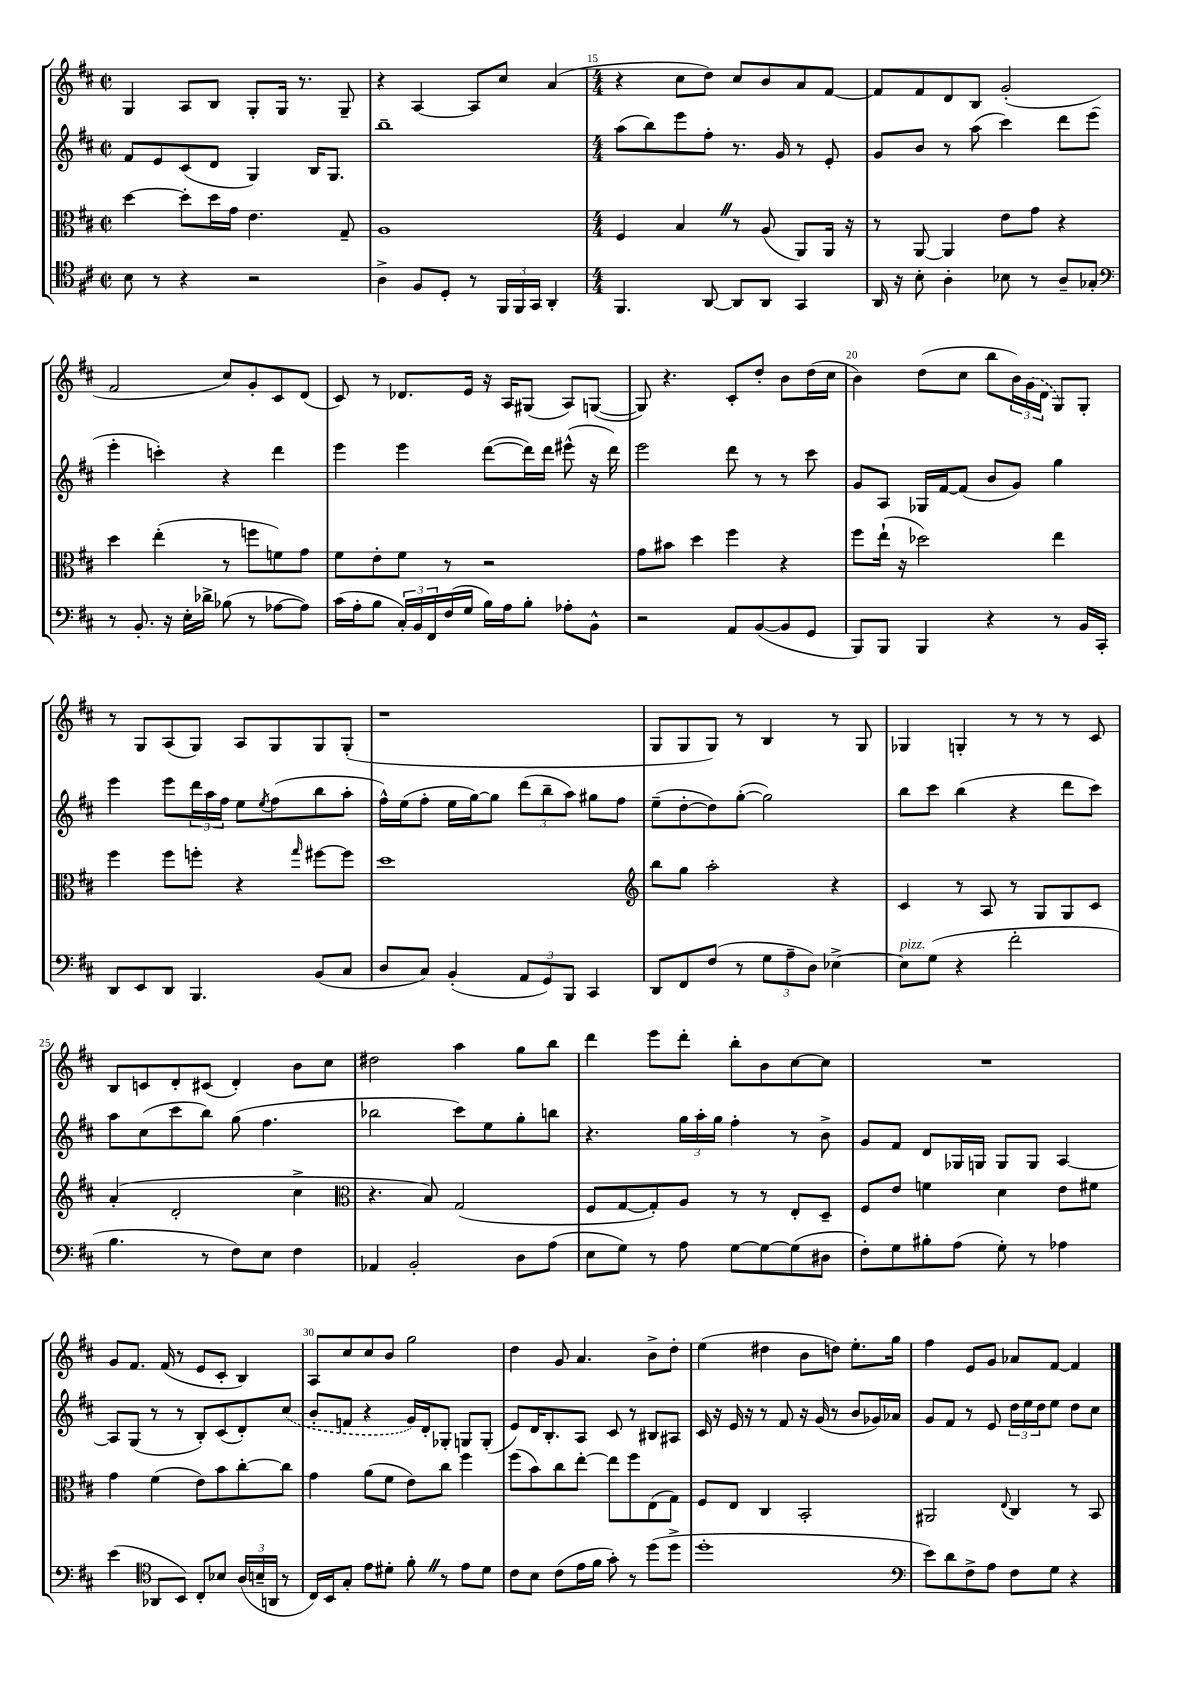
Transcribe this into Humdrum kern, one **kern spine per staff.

**kern	**kern	**kern	**kern
*staff4	*staff3	*staff2	*staff1
*clefC4	*clefC3	*clefG2	*clefG2
*k[f#c#]	*k[f#c#]	*k[f#c#]	*k[f#c#]
*M2/2	*M2/2	*M2/2	*M2/2
*met(c|)	*met(c|)	*met(c|)	*met(c|)
8B	[4dd	8f#	4G
8r	.	8e	.
4r	8dd']	(8c#	8A
.	16dd	8d	8B
.	16g	.	.
2r	4.e	4G)	8G'
.	.	.	16G
.	.	.	8.r
.	.	16B	.
.	.	8.G	.
.	8G~	.	8G~
=	=	=	=
4A^	1A	1bb~	4r
8F#	.	.	[4A
8D'	.	.	.
8r	.	.	8A]
24FF#	.	.	8cc#
24FF#	.	.	.
24GG	.	.	.
4AA'	.	.	(4a
=	=	=	=
*M4/4	*M4/4	*M4/4	*M4/4
4.FF#	4F#	(8aa	4r
.	.	8bb)	.
.	4B	8eee	8cc#
[8AA	.	8ff#'	8dd)
8AA]	8r	8.r	8cc#
8AA	(8A	.	8b
.	.	16g	.
4GG	8AA)	8r	8a
.	16AA	8e'	[8f#
.	16r	.	.
=	=	=	=
16AA	8r	8g	8f#]
16r	.	.	.
8B'	[8AA	8b	8f#
4A'	4AA]	8r	8d
.	.	(8aa	8B
8B-	8e	4ccc#)	(2g'
8r	8g	.	.
8A~	4r	8ddd	.
8G-'	.	(8eee	.
=	=	=	=
*clefF4	*	*	*
8r	4dd	4eee'	2f#
8.BB'	.	.	.
.	(4ee'	4ccc')	.
16r	.	.	.
16E'	.	.	.
16d-^	.	.	.
(8B-	8r	4r	8cc#)
8r	8ff	.	8g'
[8A-	8f)	4ddd	8c#
8A-])	8g	.	(8d
=	=	=	=
(16c#	8f#	4eee	8c#)
16A'	.	.	.
8B	8e'	.	8r
24C#')	8f#	4eee	8.d-
24BB	.	.	.
24FF#	.	.	.
(16F#	8r	.	.
16G	.	.	16e
16B)	2r	([8ddd	16r
16A	.	.	16A
8B'	.	16ddd])	(8G#
.	.	16ddd	.
8A-'	.	(8eee#^^	8A)
8BB^^	.	16r	([8G
.	.	16ddd)	.
=	=	=	=
2r	8g	2eee	8G])
.	8b#	.	4.r
.	4dd	.	.
8AA	4ff#	8ddd	8c#'
([8BB	.	8r	8dd'
8BB]	4r	8r	8b
8GG	.	8ccc#	(16dd
.	.	.	16cc#
=	=	=	=
8BBB)	8ff#	8g	4b)
8BBB	(16ee`	8A	.
.	16r	.	.
4BBB	2dd-)	16G-	(8dd
.	.	[16f#	.
.	.	(8f#]	8cc#
4r	.	8b	8bb
.	.	8g)	24b)
.	.	.	(24g
.	.	.	24d
8r	4ee	4gg	8G)
16BB	.	.	8G'
16CC#'	.	.	.
=	=	=	=
8DD	4ff#	4eee	8r
8EE	.	.	8G
8DD	8ff#	8eee	(8A
4.BBB	8ff'	24ddd	8G)
.	.	24aa	.
.	.	24ff#	.
.	4r	8ee	8A
.	.	8qee	.
.	.	(8ff#	8G
.	16qqgg	.	.
(8BB	[8ff#	8bb	8G
8C#	8ff#]	8aa'	(8G'
=	=	=	=
8D	1dd	16ff#^^)	1r
.	.	(16ee	.
8C#)	.	8ff#'	.
(4BB'	.	16ee	.
.	.	[16gg)	.
.	.	8gg]	.
12AA	.	(12ddd	.
12GG)	.	12bb~	.
12BBB	.	12aa)	.
4CC#	.	8gg#	.
.	.	8ff#	.
=	=	=	=
*	*clefG2	*	*
8DD	8bb	(8ee~	8G
8FF#	8gg	[8dd'	8G
(8F#	2aa'	8dd])	8G)
8r	.	([8gg'	8r
12G	.	2gg])	4B
12A~	.	.	.
12D)	.	.	.
[4E-^	4r	.	8r
.	.	.	8G
=	=	=	=
8E-]	4c#	8bb	4G-
(8G	.	8ccc#	.
4r	8r	(4bb	4G'
.	8A	.	.
2f#'	8r	4r	8r
.	8G	.	8r
.	8G	8ddd	8r
.	8c#	8ccc#)	8c#
=	=	=	=
4.B	(4a'	8aa	8B
.	.	(8cc#	8c
.	2d'	8ccc#	8d'
8r	.	8bb)	(8c#
8F#)	.	(8gg	4d')
8E	.	4.ff#	.
4F#	4cc#^	.	8b
.	.	.	8cc#
=	=	=	=
*	*clefC3	*	*
4AA-	4.r	2bb-	2dd#
2BB'	.	.	.
.	8B)	.	.
.	(2G	8ccc#)	4aa
.	.	8ee	.
8D	.	8gg'	8gg
(8A	.	8bb	8bb
=	=	=	=
8E	8F#	4.r	4ddd
8G)	[8G	.	.
8r	8G'])	.	8eee
8A	8A	24gg	8ddd'
.	.	24aa'	.
.	.	24gg	.
[8G	8r	4ff#'	8bb'
8G_	8r	.	8b
(8G]	8E'	8r	[8cc#
8D#	8D~	8b^	8cc#]
=	=	=	=
8F#')	8F#	8g	1r
8G	8e	8f#	.
8B#'	4f	8d	.
(8A	.	16G-	.
.	.	16G	.
8G')	4d	8G	.
8r	.	8G	.
4A-	8e	[4A	.
.	8f#	.	.
=	=	=	=
(4e	4g	8A]	8g
.	.	(8G	8.f#
*clefC4	*	*	*
8AA-	(4f#	8r	.
.	.	.	(16f#
8BB)	.	8r	8r
8C#'	8e)	8B')	8e
8B-	8b	(8c#	8c#'
(24A	[8cc#'	8d')	4B)
24B~	.	.	.
24AA	.	.	.
8r	8cc#]	(8cc#	.
=	=	=	=
16C#)	4g	8b'	8A
16BB	.	.	.
8G'	.	8f	8cc#
8e	(8a	4r	8cc#
8d#'	8f#	.	8b
8f#'	8e)	16g)	2gg
.	.	16d'	.
8r	8cc#	8G-'	.
8e	4ff#	8G	.
8d#	.	(8G'	.
=	=	=	=
8c#	(8ff#	8e)	4dd
8B	8b)	16d	.
.	.	8.B'	.
(8c#	8cc#	.	8g
16e	[8ee'	8A	4.a
16f#	.	.	.
8g')	8ee]	8c#	.
8r	8ff#	8r	.
(8dd	(8E	8B#	8b^
8dd^	8G)	8A#	8dd'
=	=	=	=
1dd'	8F#	16c#	(4ee
.	.	16r	.
.	8E	16e	.
.	.	16r	.
.	4C#	8r	4dd#
.	.	8f#	.
.	2BB'	16r	8b
.	.	(16g	.
.	.	8r	8dd)
.	.	8b	8.ee'
.	.	16g-)	.
.	.	16a-	16gg
=	=	=	=
*clefF4	*	*	*
8e)	2AA#	8g	4ff#
8d	.	8f#	.
8F#^	.	8r	8e
8A	.	8e	8g
.	8qqE	.	.
8F#	4C#	24dd	8a-
.	.	24ee	.
.	.	24dd	.
8G	.	8ee	[8f#
4r	8r	8dd	4f#]
.	8BB	8cc#	.
==	==	==	==
*-	*-	*-	*-
